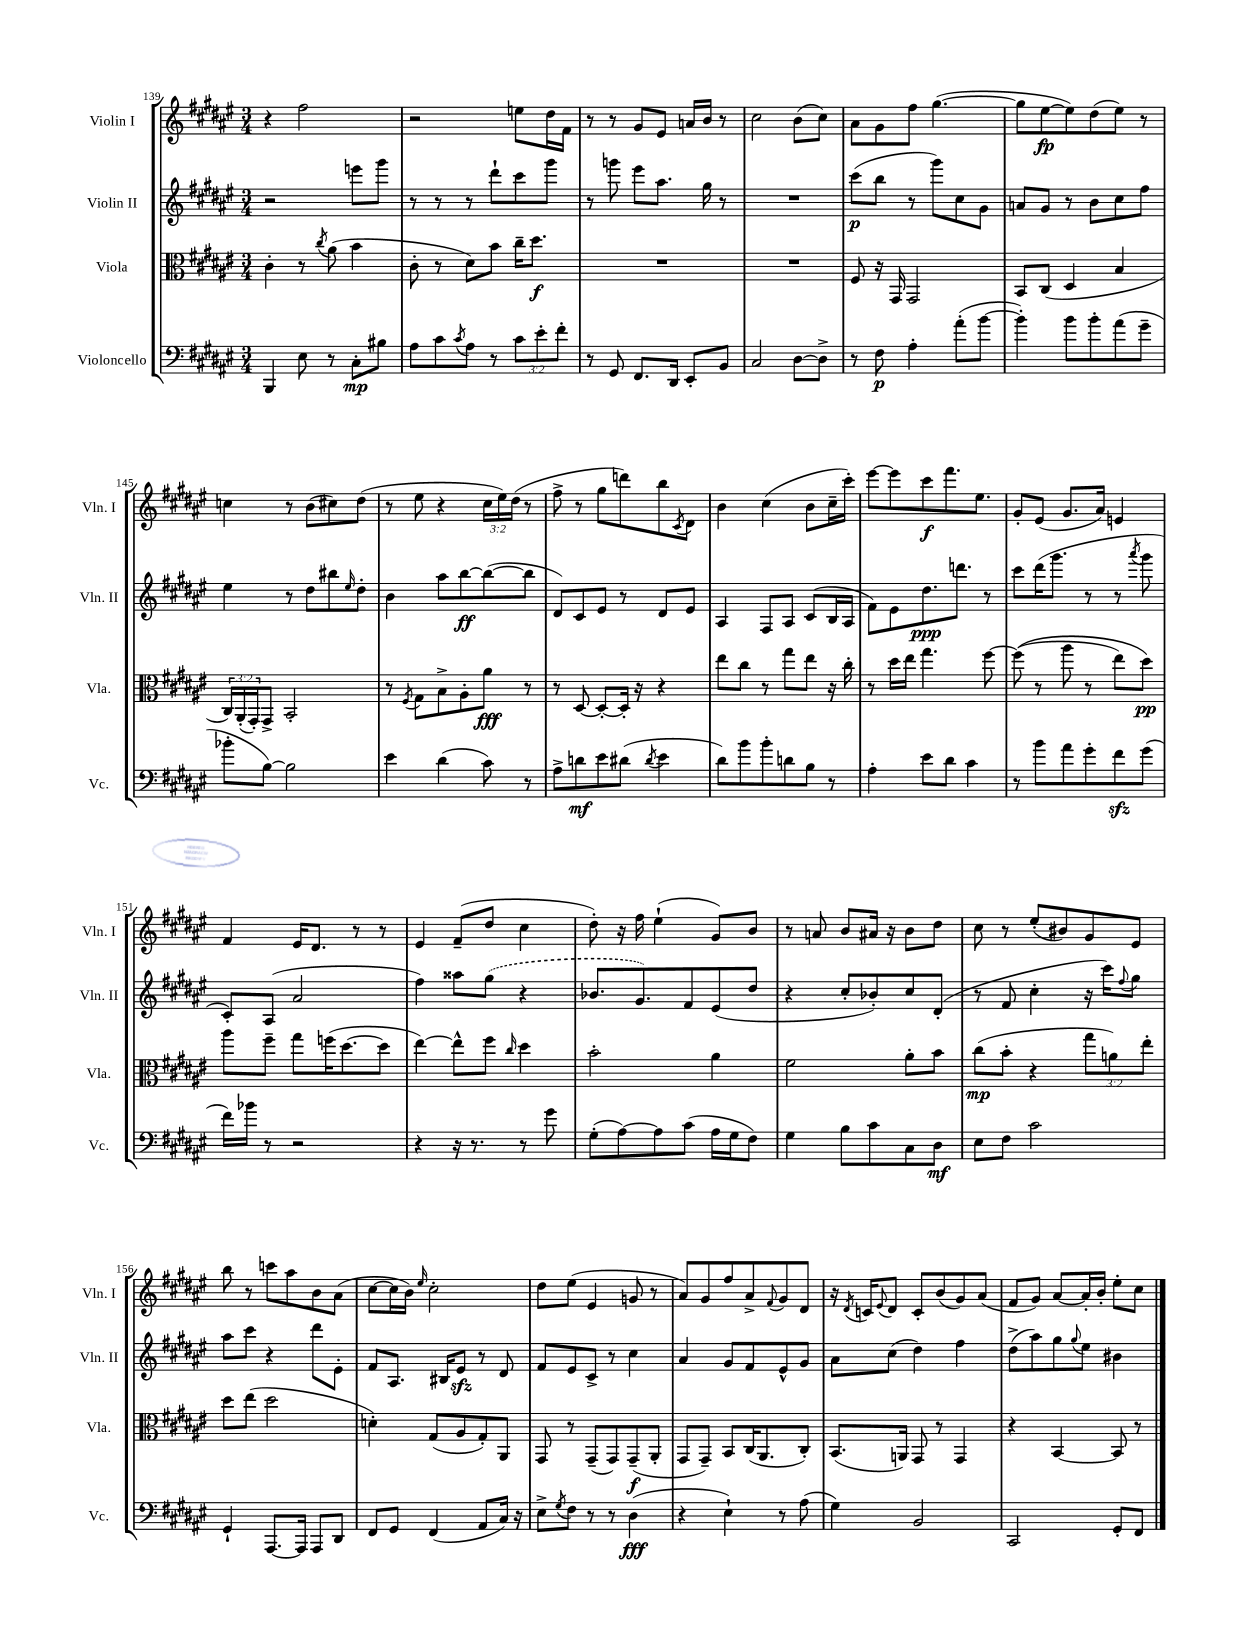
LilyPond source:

<<
\new StaffGroup <<
\new Staff = "s0" \with { instrumentName = "Violin I" shortInstrumentName = "Vln. I" } {
    \clef treble \key fis \major \numericTimeSignature \time 3/4 \override Staff.TupletNumber.text = #tuplet-number::calc-fraction-text
    r4 fis''2 |
    r2 e''8 dis''16 fis'16 |
    r8 r8 gis'8 eis'8 a'16 b'16 r8 |
    cis''2 b'8( cis''8) |
    ais'8 gis'8 fis''8 gis''4.~( |
    gis''8 eis''8~\fp eis''8) dis''8( eis''8) r8 |
    c''4 r8 b'8( cis''8) dis''8( |
    r8 eis''8 r4 \tuplet 3/2 { cis''16 eis''16) dis''16( } r8 |
    fis''8-> r8 gis''8 d'''8) b''8 \acciaccatura { cis'8 } dis'8 |
    b'4 cis''4( b'8 cis''16-- cis'''16-.) |
    eis'''8~ eis'''8 cis'''8\f fis'''8. eis''8. |
    gis'8-. eis'8( gis'8. ais'16) e'4 |
    fis'4 eis'16 dis'8. r8 r8 |
    eis'4 fis'8--( dis''8 cis''4 |
    dis''8-.) r16 fis''16 eis''4-!( gis'8) b'8 |
    r8 a'8 b'8 ais'16 r16 b'8 dis''8 |
    cis''8 r8 eis''8-.( bis'8) gis'8 eis'8 |
    b''8 r8 c'''8 ais''8 b'8 ais'8( |
    cis''8~ cis''16 b'16) \grace { eis''16 } cis''2-. |
    dis''8 eis''8( eis'4 g'8 r8 |
    ais'8) gis'8 fis''8 ais'8-> \appoggiatura { fis'8 } gis'8 dis'8 |
    r16 \acciaccatura { dis'8 } c'16 \appoggiatura { eis'8 } dis'8 c'8-. b'8( gis'8) ais'8( |
    fis'8 gis'8) ais'8~ ais'16-. b'16-. eis''8-. cis''8 \bar "|." |
}
\new Staff = "s1" \with { instrumentName = "Violin II" shortInstrumentName = "Vln. II" } {
    \clef treble \key fis \major \numericTimeSignature \time 3/4
    r2 e'''8 gis'''8 |
    r8 r8 r8 dis'''8-! cis'''8 gis'''8 |
    r8 g'''8 eis'''8 ais''8. gis''16 r8 |
    R2. |
    cis'''8\p( b''8 r8 gis'''8) cis''8 gis'8 |
    a'8 gis'8 r8 b'8 cis''8 fis''8 |
    eis''4 r8 dis''8 bis''8 \grace { eis''16 } dis''8-. |
    b'4 ais''8 b''8~\ff b''8~( b''8 |
    dis'8) cis'8 eis'8 r8 dis'8 eis'8 |
    ais4 fis8 ais8 cis'8( b16 ais16 |
    fis'8) eis'8 dis''8.\ppp d'''8. r8 |
    cis'''8 dis'''16( gis'''8. r8 r8 \acciaccatura { ais'''8 } gis'''8 |
    cis'8-.) ais8( ais'2 |
    fis''4) aisis''8 \once \slurDashed gis''8( r4 |
    bes'8. gis'8.) fis'8 eis'8( dis''8 |
    r4 cis''8-. bes'8-.) cis''8 dis'8-.( |
    r8 fis'8 cis''4-. r16 cis'''16) \appoggiatura { fis''8 } gis''8 |
    ais''8 cis'''8 r4 dis'''8 eis'8-. |
    fis'8 ais8. bis16 eis'8\sfz r8 dis'8 |
    fis'8 eis'8 cis'8-> r8 cis''4 |
    ais'4 gis'8 fis'8 eis'8-^ gis'8 |
    ais'8 cis''8( dis''4) fis''4 |
    dis''8->( ais''8) gis''8 \appoggiatura { gis''8 } eis''8 bis'4 \bar "|." |
}
\new Staff = "s2" \with { instrumentName = "Viola" shortInstrumentName = "Vla." } {
    \clef alto \key fis \major \numericTimeSignature \time 3/4 \override Staff.TupletNumber.text = #tuplet-number::calc-fraction-text
    cis'4-. r8 \acciaccatura { cis''8 } ais'8( b'4 |
    cis'8-. r8 dis'8) b'8 cis''16-- dis''8.\f |
    R2. |
    R2. |
    fis8 r16 gis,16 gis,2 |
    b,8 cis8( dis4 b4 |
    \tuplet 3/2 { cis16) ais,16-.( gis,16-.) } gis,8-> b,2-. |
    r8 \acciaccatura { fis8 } gis8 b8-> ais8-. ais'8\fff r8 |
    r8 dis8~ dis8~-. dis16-. r16 r4 |
    eis''8 cis''8 r8 gis''8 eis''8 r16 cis''16-. |
    r8 dis''16 eis''16 gis''4. fis''8~ |
    fis''8(\( r8 ais''8 r8 eis''8) dis''8\pp\) |
    ais''8 fis''8-- gis''8 f''16( dis''8.~ dis''8 |
    eis''4~) eis''8-^ fis''8 \grace { cis''16 } dis''4 |
    b'2-. ais'4 |
    fis'2 ais'8-. b'8 |
    cis''8\mp( b'8-. r4 \tuplet 3/2 { gis''8 a'8) eis''8-. } |
    dis''8 eis''8( dis''2 |
    d'4-.) gis8( ais8 gis8-.) ais,8 |
    gis,8 r8 gis,8--( gis,8) gis,8--\f( ais,8-. |
    gis,8 gis,8--) b,8 cis16( ais,8. cis8-.) |
    b,8.( a,16) gis,8 r8 gis,4 |
    r4 b,4~ b,8 r8 \bar "|." |
}
\new Staff = "s3" \with { instrumentName = "Violoncello" shortInstrumentName = "Vc." } {
    \clef bass \key fis \major \numericTimeSignature \time 3/4 \override Staff.TupletNumber.text = #tuplet-number::calc-fraction-text
    b,,4 eis8 r8 cis8-.\mp bis8 |
    ais8 cis'8 \acciaccatura { cis'8 } ais8 r8 \tuplet 3/2 { cis'8 eis'8-. fis'8-. } |
    r8 gis,8 fis,8. dis,16 eis,8-. b,8 |
    cis2 dis8~ dis8-> |
    r8 fis8\p ais4-. ais'8-.( b'8~ |
    b'4-.) b'8 b'8-. ais'8( gis'8-- |
    bes'8-. b8~) b2 |
    eis'4 dis'4( cis'8) r8 |
    ais8-> d'8\mf eis'8 dis'8( \acciaccatura { dis'8 } eis'4 |
    dis'8) b'8 b'8-. d'8 b8 r8 |
    ais4-. eis'8 dis'8 cis'4 |
    r8 b'8 ais'8 gis'8-. fis'8\sfz gis'8( |
    fis'16) bes'16 r8 r2 |
    r4 r16 r8. r8 gis'8 |
    gis8-.( ais8~) ais8 cis'8( ais16 gis16 fis8) |
    gis4 b8 cis'8 cis8 dis8\mf |
    eis8 fis8 cis'2 |
    gis,4-! ais,,8.~ ais,,16 ais,,8 dis,8 |
    fis,8 gis,8 fis,4( ais,8 cis16) r16 |
    eis8-> \acciaccatura { gis8 } fis8 r8 r8 dis4\fff( |
    r4 eis4-!) r8 ais8( |
    gis4) b,2 |
    cis,2 gis,8-. fis,8 \bar "|." |
}
>>
>>
\layout { \context { \Score currentBarNumber = #139 } }
